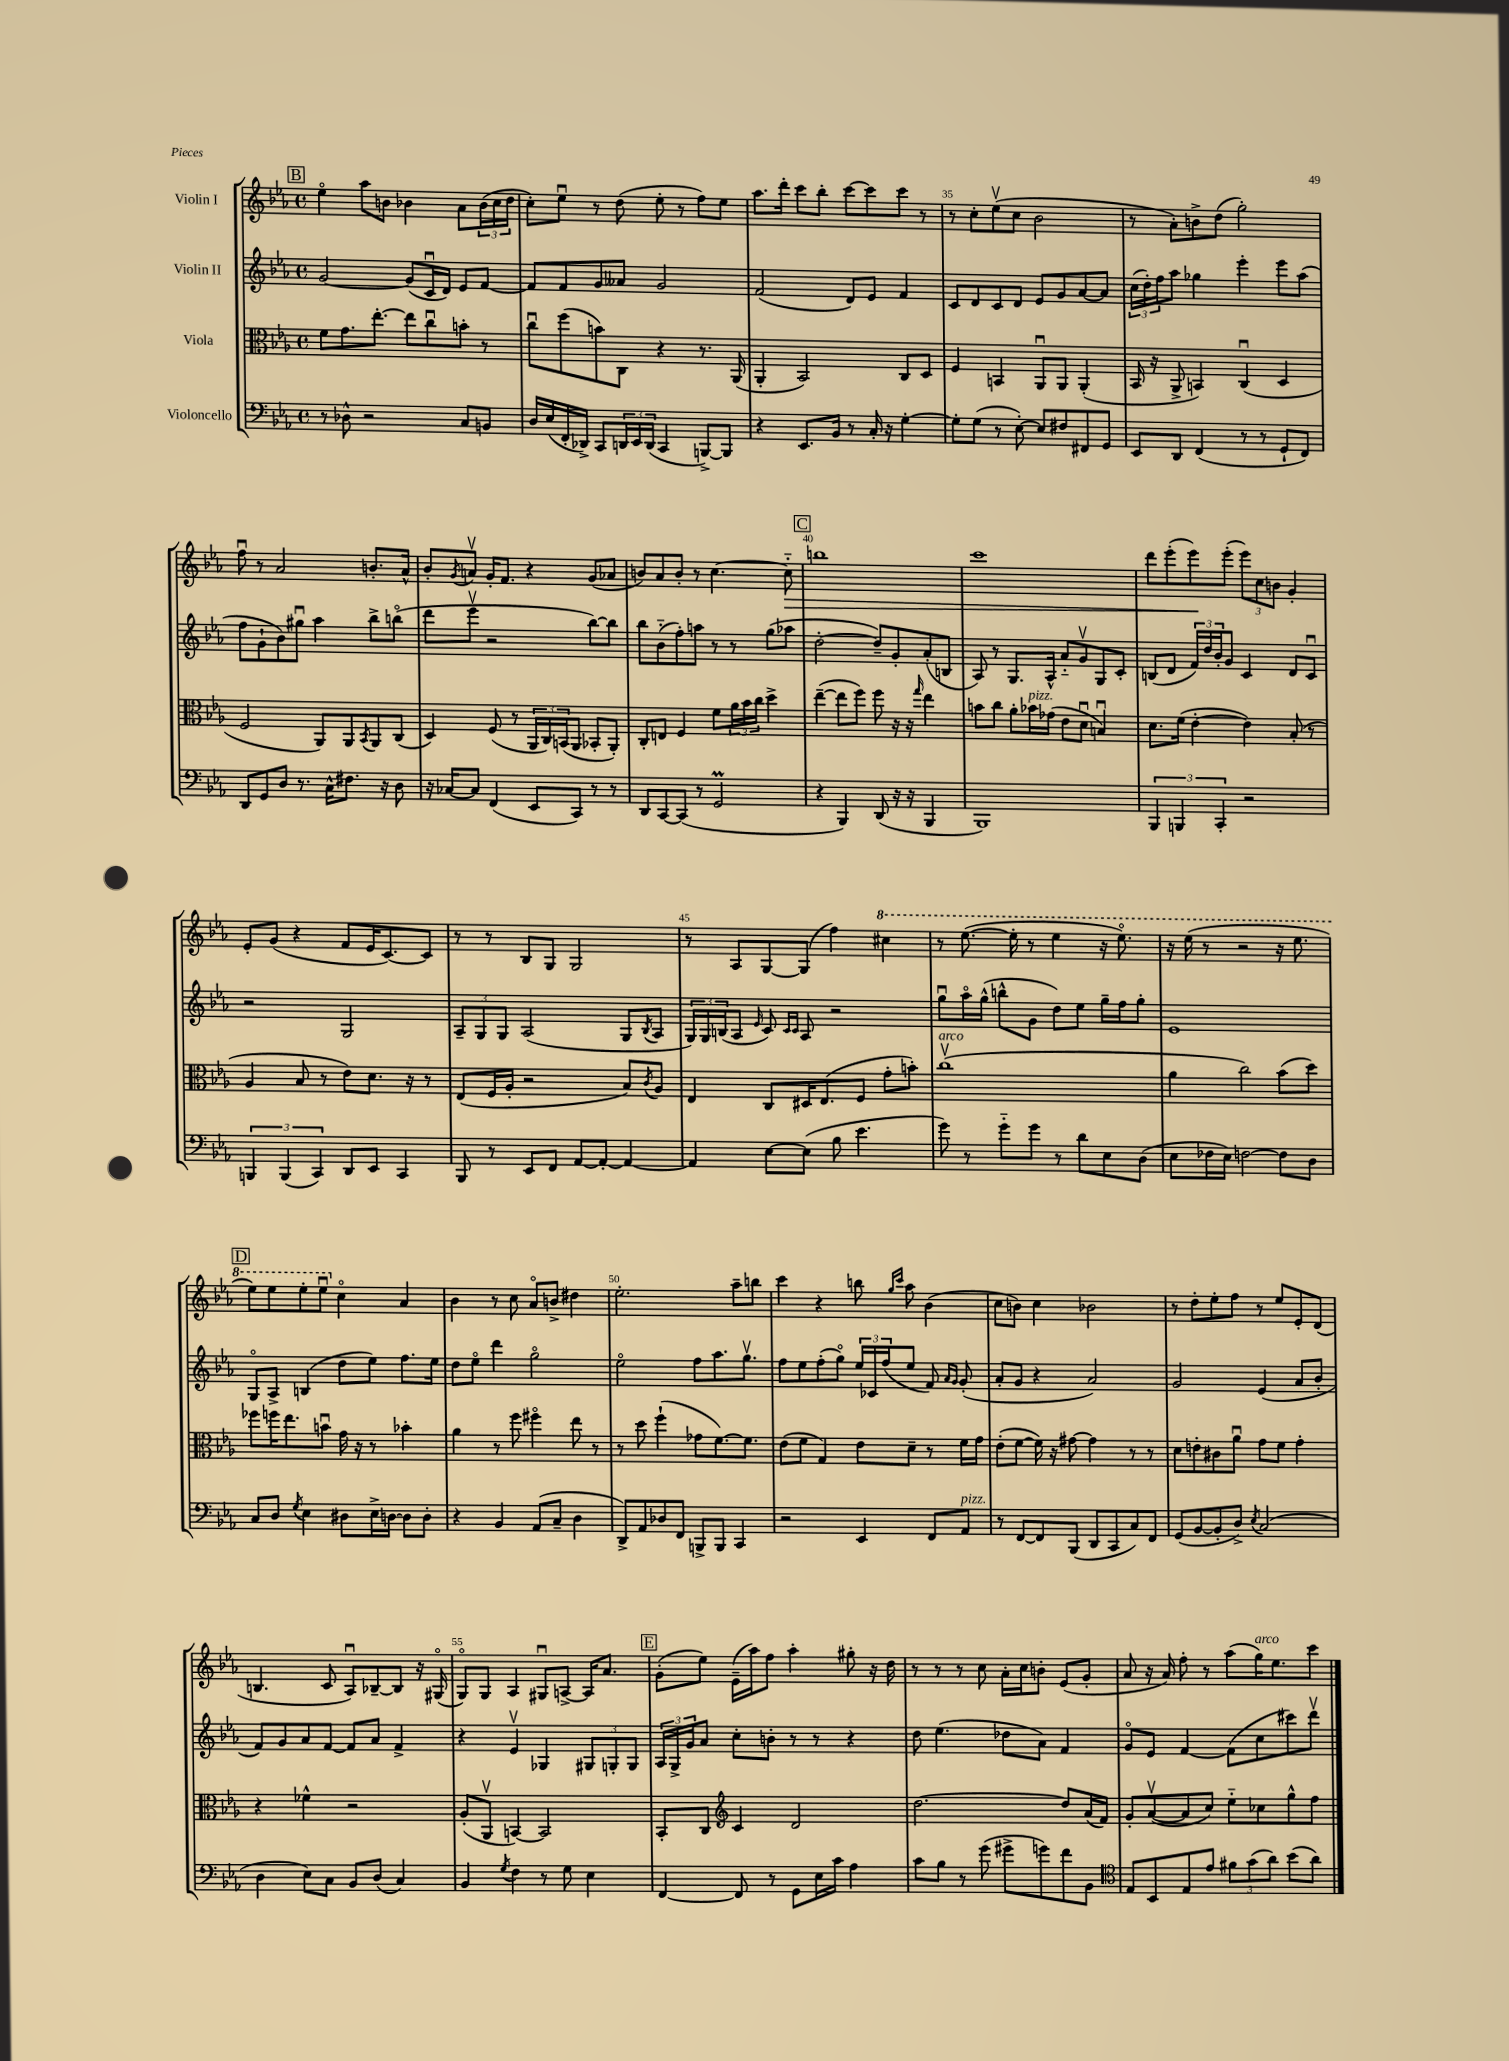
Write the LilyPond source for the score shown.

<<
\new StaffGroup <<
\new Staff = "s0" \with { instrumentName = "Violin I" } {
    \clef treble \key ees \major \defaultTimeSignature \time 4/4
    \mark \markup { \box "B" } ees''4\flageolet aes''8 b'8 bes'4 aes'8 \tuplet 3/2 { bes'16( c''16 d''16 } |
    c''8-.) ees''8\downbow r8 d''8( ees''8-. r8 f''8) ees''8 |
    aes''8. d'''16-. c'''8 bes''8-. c'''8~ c'''8 c'''8 r8 |
    r8 c''8-. ees''8\upbow( c''8 bes'2 |
    r8 aes'8-.) b'8-> d''8( g''2-.) |
    f''8\downbow r8 aes'2 b'8.-. aes'16-^ |
    bes'8-. \acciaccatura { g'8 } a'8\upbow g'16-. f'8. r4 g'8( aes'8 |
    b'8) aes'8 b'8-. r8 c''4.~ c''8-_\> |
    \mark \markup { \box "C" } b''1 |
    c'''1 |
    d'''8 ees'''8-.( ees'''8\!) ees'''8-.( \tuplet 3/2 { ees'''8) c''8 b'8 } g'4-. |
    ees'8-. g'8( r4 f'8 ees'16 c'8.~) c'8 |
    r8 r8 bes8 g8 g2 |
    r8 aes8 g8~ g8( f''4) \ottava #1 cis'''4 |
    r8 ees'''8.~( ees'''16-. r8 ees'''4 r16 ees'''8.\flageolet) |
    r16 ees'''16( r8 r2 r16 ees'''8. |
    \mark \markup { \box "D" } ees'''8) ees'''8 ees'''8-. ees'''8\downbow \ottava #0 c''4\flageolet aes'4 |
    bes'4 r8 c''8 aes'8\flageolet b'8-> dis''4 |
    ees''2.-. aes''8-- b''8 |
    c'''4 r4 b''8 \grace { g''16 c'''16 } aes''8 bes'4( |
    c''8 b'8) c''4 bes'2 |
    r8 d''8-. ees''8-. f''8 r8 ees''8 ees'8-. d'8( |
    b4. c'8 aes8\downbow) bes8~-- bes8 r16 gis16\flageolet( |
    g8\flageolet) g8 aes4 gis8\downbow a8~-> a16 aes'8. |
    \mark \markup { \box "E" } g'8-.( ees''8) ees'16--( aes''16) f''8 aes''4-. gis''8-. r16 d''16 |
    r8 r8 r8 c''8 aes'16-. c''16 b'8-. ees'8( g'8-. |
    aes'8 r16 aes'16) f''8-. r8 aes''8( g''16^\markup { \italic "arco" }) ees''8. c'''8 \bar "|." |
}
\new Staff = "s1" \with { instrumentName = "Violin II" } {
    \clef treble \key ees \major \defaultTimeSignature \time 4/4
    \mark \markup { \box "B" } g'2~ g'8( c'16\downbow d'16) ees'8 f'8~ |
    f'8 f'8 g'8 aeses'8 g'2 |
    f'2( d'8) ees'8 f'4 |
    c'8 d'8 c'8 d'8 ees'8 g'8 aes'8~ aes'8 |
    \tuplet 3/2 { c''16( d''16-.) f''16 } aes''8 ges''4 ees'''4-. ees'''8 aes''8( |
    f''8 g'8-! bes'8) gis''8\downbow aes''4 bes''8-> b''8\flageolet( |
    d'''8 ees'''8\upbow r2 bes''8~) bes''8 |
    bes''8 bes'8-_( f''8-.) a''8 r8 r8 g''8( aes''8 |
    \mark \markup { \box "C" } d''2~-. d''8--) g'8-. aes'8-.( b8 |
    aes8) r8 g8. aes16-^ aes'8-_ g'8\upbow g8 c'8-. |
    b8( d'8 \tuplet 3/2 { f'16) d''16 bes'16-. } g'8 c'4 d'8 c'8\downbow |
    r2 g2 |
    \tuplet 3/2 { aes8-- g8 g8 } aes2( g8 \acciaccatura { bes8 } aes8 |
    \tuplet 3/2 { g16) g16 b16( } aes8 \grace { ees'16 } c'8) \grace { c'16 c'16 } aes8 r2 |
    g''8\downbow aes''16\flageolet g''16-^( b''8-^ g'8 d''8) ees''8 g''16-- f''16 g''8-. |
    ees'1 |
    \mark \markup { \box "D" } g8\flageolet aes8-> b4( d''8 ees''8) f''8. ees''16 |
    d''8 ees''8\flageolet d'''4 g''2\flageolet |
    ees''2\flageolet f''8 aes''8. g''8.\upbow |
    f''8 ees''8 f''8-.( g''8\flageolet) \tuplet 3/2 { ees''16 ces'16 f''16( } ees''8 f'8) \grace { aes'16 g'16 } g'8-.( |
    aes'8-. g'8 r4 aes'2) |
    g'2 ees'4( aes'8 bes'8-. |
    f'8) g'8 aes'8 f'8~ f'8 aes'8 f'4-> |
    r4 ees'4\upbow ges4 \tuplet 3/2 { gis8 g8-. g8 } |
    \mark \markup { \box "E" } \tuplet 3/2 { aes16 g16-> g'16 } aes'8 c''8-. b'8-. r8 r8 r4 |
    d''8 ees''4.( des''8 aes'8) f'4 |
    g'8\flageolet ees'8 f'4~ f'8( c''8 cis'''8) d'''8\upbow \bar "|." |
}
\new Staff = "s2" \with { instrumentName = "Viola" } {
    \clef alto \key ees \major \defaultTimeSignature \time 4/4
    \mark \markup { \box "B" } f'8 g'8. ees''8.~-. ees''8 c''8\downbow b'8-. r8 |
    c''8\downbow f''8( b'8) c8 r4 r8. aes,16( |
    aes,4-. bes,2) c8 d8 |
    f4 b,4 aes,8\downbow aes,8 aes,4-.( |
    bes,16 r16 aes,8-> b,4) c4\downbow( d4 |
    f2 aes,8) aes,8 \acciaccatura { bes,8 } aes,8 c8( |
    d4) f8( r8 \tuplet 3/2 { aes,16 c16) b,16( } aes,8 bes,8-. aes,8-.) |
    c8-. e8 f4 f'8 \tuplet 3/2 { aes'16 bes'16 c''16 } d''4-> |
    \mark \markup { \box "C" } ees''4~--( ees''8 f''8) f''8 r16 r16 \grace { g''16 } ees''4 |
    b'8 c''8 aes'8-. bes'16^\markup { \italic "pizz." } ges'16( ees'8 d'8\downbow b4\downbow) |
    d'8. f'16( ees'4~-. ees'4) bes8-.( r8 |
    aes4 bes8 r8 ees'8) d'8. r16 r8 |
    ees8( f16 aes16-. r2 bes8) \acciaccatura { c'8 } aes8 |
    ees4 c8 dis16 ees8.( f8 g'8-. b'8-.) |
    c''1\upbow^\markup { \italic "arco" }( |
    aes'4 c''2) bes'8( d''8) |
    \mark \markup { \box "D" } fes''8 f''16 ees''8. b'8\downbow g'16 r16 r8 bes'4-. |
    aes'4 r8 f''8 fis''4\flageolet ees''8 r8 |
    r8 d''8 f''4-!( ges'8 f'8.~) f'8. |
    ees'8( f'8 g4) ees'8 d'8-- r8 f'16 g'16 |
    ees'8-.( f'8~ f'16) r16 gis'8~ gis'4 r8 r8 |
    d'8 e'8-. cis'8 aes'8\downbow g'8 f'8 g'4-. |
    r4 fes'4-^ r2 |
    aes8-.( aes,8\upbow b,4~) b,2 |
    \mark \markup { \box "E" } bes,8-. c8 \clef treble c'4 d'2 |
    d''2.~ d''8 aes'16( f'16) |
    g'8-. aes'8~\upbow( aes'8 c''8) ees''8-_ ces''8 g''8-^ f''8 \bar "|." |
}
\new Staff = "s3" \with { instrumentName = "Violoncello" } {
    \clef bass \key ees \major \defaultTimeSignature \time 4/4
    \mark \markup { \box "B" } r8 des8-^ r2 c8 b,8 |
    d16 ees16( f,16-. des,16->) c,8 \tuplet 3/2 { d,16 ees,16 d,16( } c,4 b,,8~->) b,,8 |
    r4 ees,8. bes,16 r8 c16-. r16 g4~-. |
    g8-. g8( r8 ees8~-.) ees8 fis8 fis,8 g,8 |
    ees,8 d,8 f,4( r8 r8 g,8-! f,8) |
    d,8 g,8 d8 r8. c16-^ fis8. r16 d8 |
    r16 ces16~ ces8 f,4( ees,8 c,8) r8 r8 |
    d,8 c,8~ c,8( r8 g,2\prall |
    \mark \markup { \box "C" } r4 bes,,4) d,8( r16 r16 bes,,4 |
    bes,,1) |
    \tuplet 3/2 { bes,,4 b,,4 c,4-. } r2 |
    \tuplet 3/2 { b,,4 b,,4( c,4) } d,8 ees,8 c,4 |
    bes,,8 r8 ees,8 f,8 aes,8~ aes,8~-. aes,4~ |
    aes,4 ees8~ ees8( bes8 ees'4. |
    g'8) r8 g'8-_ g'8 r8 d'8 ees8 d8( |
    ees8 fes16 ees16) f2~ f8 d8 |
    \mark \markup { \box "D" } c8 d8 \acciaccatura { g8 } ees4 dis8 ees16-> d16~ d8 d8-. |
    r4 bes,4 aes,8( c8-- d4 |
    d,8->) aes,8 des8 f,8 b,,8-> b,,8 c,4 |
    r2 ees,4 f,8 aes,8^\markup { \italic "pizz." } |
    r8 f,8~ f,8 bes,,8( d,8 c,8 c8) f,8 |
    g,8( bes,8~ bes,8-. d8->) \acciaccatura { ees8 } c2( |
    d4 ees8) c8 bes,8 d8( c4) |
    bes,4 \acciaccatura { g8 } f4 r8 g8 ees4 |
    \mark \markup { \box "E" } f,4~ f,8 r8 g,8 ees16 c'16 aes4 |
    c'8 bes8 r8 g'8( gis'8-> g'8) f'8 bes,8 |
    \clef tenor ees8 bes,8 ees8 ees'8 \tuplet 3/2 { fis'8 g'8( aes'8) } bes'8( aes'8) \bar "|." |
}
>>
>>
\layout { \context { \Score currentBarNumber = #32 \override BarNumber.break-visibility = ##(#f #t #t) barNumberVisibility = #(every-nth-bar-number-visible 5) } }
